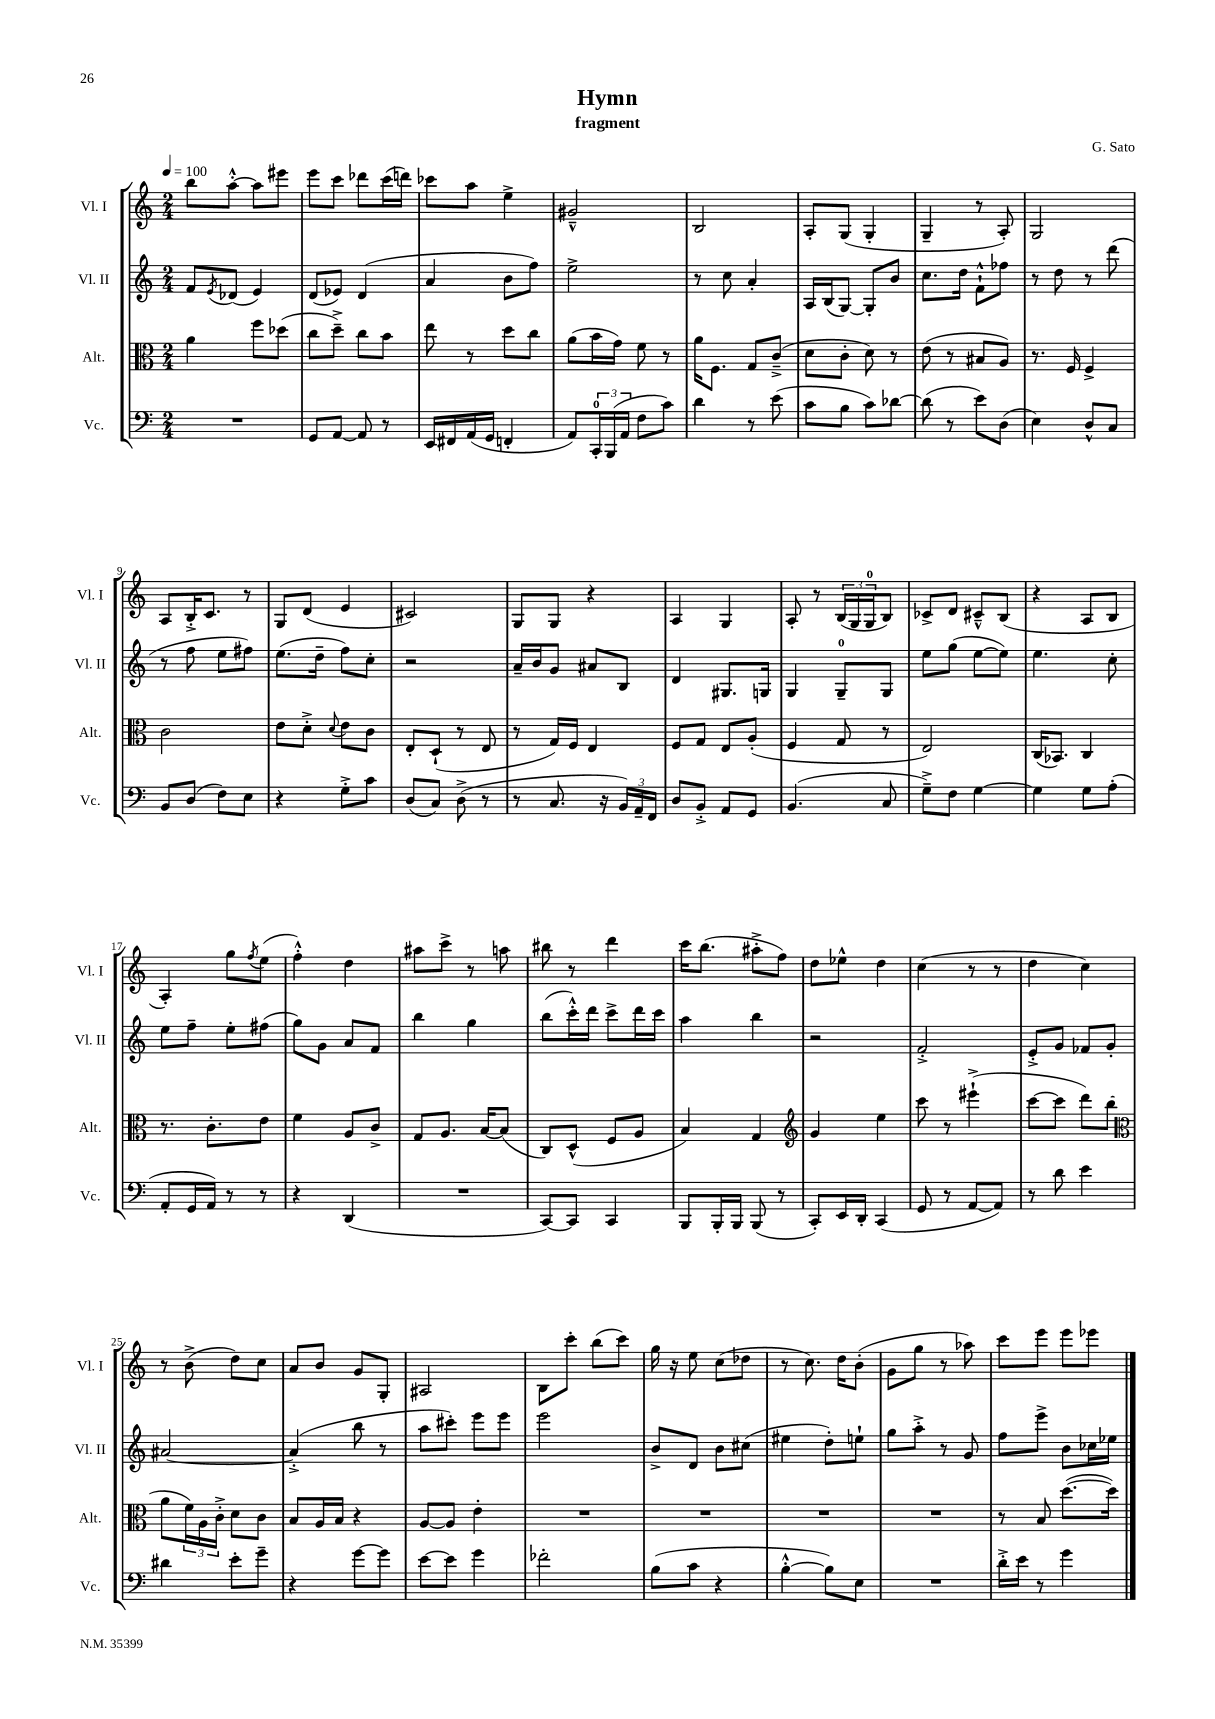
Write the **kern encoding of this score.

**kern	**kern	**kern	**kern
*staff4	*staff3	*staff2	*staff1
*clefF4	*clefC3	*clefG2	*clefG2
*k[]	*k[]	*k[]	*k[]
*M2/4	*M2/4	*M2/4	*M2/4
*MM100	*MM100	*MM100	*MM100
2r	4a\	8f/L	8bb\L
.	.	8qe/	.
.	.	(8d-/J	[8aa'^^\J
.	8ff\L	4e/)	8aa\]L
.	(8dd-\J	.	8eee#\J
=	=	=	=
8GG/L	8cc\L	(8d/L	8eee\L
[8AA/J	8dd~^\J)	8e-/J)	8ccc\J
8AA/]	8cc\L	(4d/	8ddd-\L
8r	8b\J	.	(16ccc\L
.	.	.	16ddd\JJ)
=	=	=	=
16EE/LL	8ee\	4a/	8ccc-\L
16FF#/	.	.	.
(16AA/	8r	.	8aa\J
16GG/JJ	.	.	.
4FF'/	8dd\L	8b\L	4ee^\
.	8cc\J	8ff\J)	.
=	=	=	=
8AA/L)	(8a\L	2ee^\	2g#~^^/
24CC'/L	16b\L	.	.
(24BBB/	.	.	.
.	16g\JJ)	.	.
24AA/JJ	.	.	.
8F\L	8f\	.	.
8c\J)	8r	.	.
=	=	=	=
4d\	16a\LK	8r	2B/
.	8.F\J	.	.
.	.	8cc\	.
8r	8G/L	4a'/	.
(8e\	(8c~^/J	.	.
=	=	=	=
8c\L	8d\L	16A/LL	8A'/L
.	.	(16B/J	.
8B\J	8c'\J	[8G/J)	(8G/J
8c\L)	8d\)	8G'/]L	4G'/
[8d-\J	8r	8b/J	.
=	=	=	=
(8d-\]	(8e\	8.cc\L	4G~/
8r	8r	.	.
.	.	16dd\Jk	.
8e\L)	8B#/L	8f`^^\L	8r
(8D\J	8A/J)	8ff-\J	8A'/)
=	=	=	=
4E\)	8.r	8r	2G/
.	.	8dd\	.
.	16F/	.	.
8D^^/L	4F^/	8r	.
8C/J	.	(8ddd\	.
=	=	=	=
8BB/L	2c\	8r	8A/L
(8D/J	.	8ff\	16B'^/K
.	.	.	8.c/J
8F\L)	.	8ee\L	.
8E\J	.	8ff#\J)	8r
=	=	=	=
4r	8e\L	(8.ee\L	8G/L
.	8d'^\J	.	(8d/J
.	.	16dd~\Jk	.
.	8qqd/	.	.
8G'^\L	8e\L	8ff\L)	4e/
8c\J	8c\J	8cc'\J	.
=	=	=	=
(8D/L	8E'/L	2r	2c#/)
8C/J)	(8D`/J	.	.
(8D^\	8r	.	.
8r	8E/	.	.
=	=	=	=
8r	8r	16a~/LL	8G/L
.	.	16b/J	.
8.C/	16G/LL)	8g/J	8G/J
.	16F/JJ	.	.
.	4E/	8a#/L	4r
16r	.	.	.
24BB/LL)	.	8B/J	.
24AA~/	.	.	.
24FF/JJ	.	.	.
=	=	=	=
8D/L	8F/L	4d/	4A/
8BB'^/J	8G/J	.	.
8AA/L	8E/L	8.G#/L	4G/
8GG/J	(8A'/J	.	.
.	.	16G/Jk	.
=	=	=	=
(4.BB/	4F/	4G/	8A'/
.	.	.	8r
.	8G/	8G~/L	(24B/LL
.	.	.	24G/
.	.	.	24G/J
8C/	8r	8G/J	8B/J)
=	=	=	=
8G~^\L)	2E/)	8ee\L	8c-^/L
8F\J	.	(8gg\J	8d/J
[4G\	.	[8ee\L	8c#~^^/L
.	.	8ee\]J)	(8B/J
=	=	=	=
4G\]	(16C/LK	4.ee\	4r
.	8.BB-/J)	.	.
8G\L	4C/	.	8A/L
(8A'\J	.	8cc'\	8B/J
=	=	=	=
8AA'/L	8.r	8ee\L	4A'/)
16GG/L	.	8ff~\J	.
16AA/JJ)	8.c'\L	.	.
8r	.	8ee'\L	8gg\L
.	.	.	8qff/
8r	8e\J	(8ff#\J	(8ee\J
=	=	=	=
4r	4f\	8gg\L)	4ff'^^\)
.	.	8g\J	.
(4DD/	8A/L	8a/L	4dd\
.	8c^/J	8f/J	.
=	=	=	=
2r	8G/L	4bb\	8aa#\L
.	8.A/J	.	8ccc^\J
.	.	4gg\	8r
.	[16B/LK	.	.
.	(8B/]J	.	8aa\
=	=	=	=
[8CC/L)	8C/L)	(8bb\L	8bb#\
8CC/]J	(8D^^/J	16ccc'^^\L)	8r
.	.	16ddd\JJ	.
4CC/	8F/L	8ccc^\L	4ddd\
.	8A/J	16ddd\L	.
.	.	16ccc\JJ	.
=	=	=	=
8BBB/L	4B/)	4aa\	16ccc\LK
.	.	.	(8.bb\J
16BBB'/L	.	.	.
16BBB/JJ	.	.	.
(8BBB/	4G/	4bb\	8aa#'^\L
8r	.	.	8ff\J)
=	=	=	=
*	*clefG2	*	*
8CC'/L)	4g/	2r	8dd\L
16EE/L	.	.	8ee-^^\J
16DD'/JJ	.	.	.
(4CC/	4ee\	.	4dd\
=	=	=	=
8GG/	8ccc\	2f'^/	(4cc\
8r	8r	.	.
[8AA/L	(4eee#`^\	.	8r
8AA/]J)	.	.	8r
=	=	=	=
8r	[8ccc\L	8e'^/L	4dd\
8d\	8ccc\]J	8g/J	.
4e\	8ddd\L)	8f-/L	4cc\)
.	(8bb\J	8g'/J	.
=	=	=	=
*	*clefC3	*	*
4d#\	8a\L	[2a#/	8r
.	24f\L)	.	(8b^\
.	24A\	.	.
.	24c'^\JJ	.	.
8e'\L	8d\L	.	8dd\L)
8g~\J	8c\J	.	8cc\J
=	=	=	=
4r	8B/L	(4a#'^/]	8a/L
.	16A/L	.	8b/J
.	16B/JJ	.	.
[8g\L	4r	8bb\	8g/L
8g\]J	.	8r	8G'/J
=	=	=	=
[8e\L	[8A/L	8aa\L	2A#/
8e\]J	8A/]J	8ccc#'\J)	.
4g\	4e'\	8eee\L	.
.	.	8eee\J	.
=	=	=	=
2f-'\	2r	2eee\	8B\L
.	.	.	8ccc'\J
.	.	.	(8bb\L
.	.	.	8ccc\J)
=	=	=	=
(8B\L	2r	8b^/L	16gg\
.	.	.	16r
8c\J	.	8d/J	8ee\
4r	.	8b\L	(8cc\L
.	.	(8cc#\J	8dd-\J
=	=	=	=
[4B'^^\	2r	4ee#\	8r
.	.	.	8.cc\)
8B\]L)	.	8dd'\L)	.
.	.	.	16dd\LK
8E\J	.	8ee`\J	(8b'\J
=	=	=	=
2r	2r	8gg\L	8g\L
.	.	8aa'^\J	8gg\J
.	.	8r	8r
.	.	8g/	8aa-\)
=	=	=	=
16d'^\LL	8r	8ff\L	8ccc\L
16e\JJ	.	.	.
8r	8B/	8eee^\J	8eee\J
4g\	([8.dd\L	8b\L	8eee\L
.	.	16cc-\L	8eee-\J
.	16dd\]Jk)	16ee-\JJ	.
==	==	==	==
*-	*-	*-	*-
